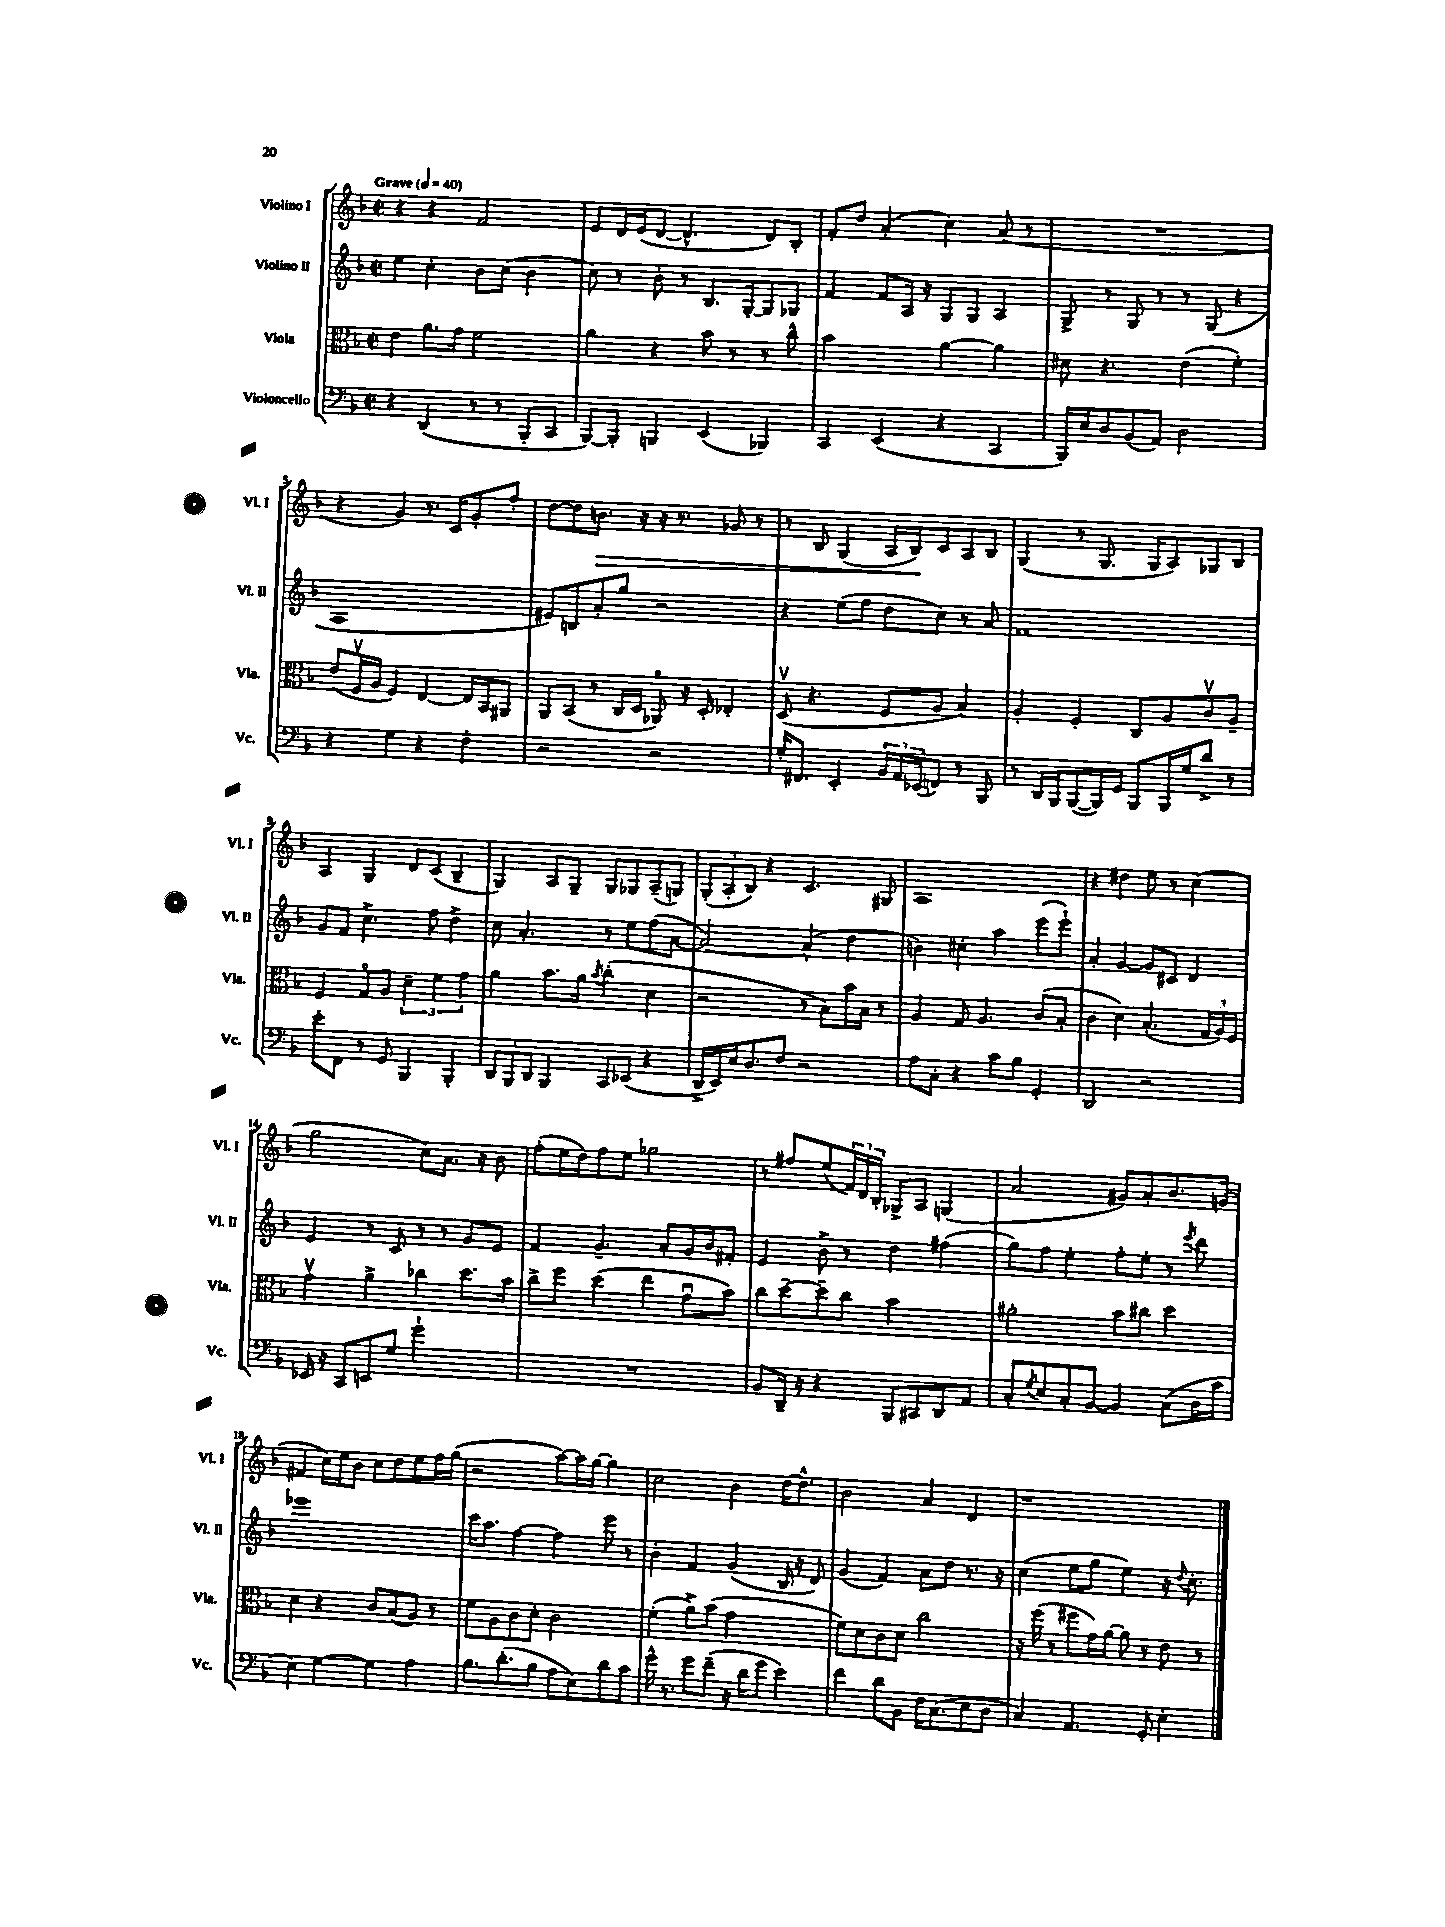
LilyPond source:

<<
\new StaffGroup <<
\new Staff = "s0" \with { instrumentName = "Violino I" shortInstrumentName = "Vl. I" } {
    \clef treble \key f \major \defaultTimeSignature \time 2/2 \tempo "Grave" 4 = 40
    r4 r4 f'2 |
    e'8 d'16 e'16( d'8~ d'4.-^ d'8) bes8-. |
    f'8-. d''8 a'4-.( c''4) a'8( r8 |
    R1 |
    r4 g'4) r8. c'16 g'8-. f''8-. |
    d''8~ d''8 b'8.\> r16 r16 r8. ges'8 r8 |
    r8 bes8 g4( a16 bes16\!) c'8 a8 bes8 |
    g4( r8 g8. g16 a8) ges8 bes8 |
    a4 g4 d'8 c'8( bes4-- |
    g4) a8 g8-- g8 ges8 a8--( g8) |
    \tuplet 3/2 { g8-.( a8-. bes8) } r4 c'4. gis8 |
    a1 |
    r4 dis''4 e''8 r8 c''4( |
    g''2 c''8) a'8. r16 bes'8 |
    f''8-.( e''16 d''16) f''8 e''8 ges''2 |
    r8 fis''8 e''8( \tuplet 3/2 { f'16) d'16 bes16-. } ges8-> a8 g4( |
    a'2 gis'8) a'8-. bes'8. g'16( |
    fis'4 c''16) e''16 bes'8 c''8 d''8 e''8 f''16 g''16( |
    r2 a''8~) a''16 g''16~ g''4 |
    c''2 bes'4 d''16~ d''8.-^ |
    bes'2 a'4 d'4 |
    r1 \bar "|." |
}
\new Staff = "s1" \with { instrumentName = "Violino II" shortInstrumentName = "Vl. II" } {
    \clef treble \key f \major \defaultTimeSignature \time 2/2
    e''4 c''4-. bes'8 c''8( bes'4 |
    c''8) r8 bes'8-. r8 bes8. g16~-. g8 ges8 |
    f'4 f'8 a16 r16 g8 g8 a4 |
    g8-> r8 g8 r8 r8 g8( r4 |
    a1 |
    eis'8) b8 a'8-. g''8 r2 |
    r4 e''8( f''8 d''8 c''8) r8 a'8 |
    f'1 |
    g'8 f'8 c''4.-> f''8 d''4-> |
    c''8 a'4.-. r8 e''8 f''8( a'8~ |
    a'2~) a'4-.( d''4 |
    b'4) cis''4-. a''4 e'''8( e'''8-!) |
    a'4-. g'4~ g'8 cis'8 d'4 |
    e'4 r8 c'8 r8 r8 g'8 e'8 |
    f'4 g'4.-- a'8-. g'16 bes'16 fis'8-. |
    e'4 bes'8-> r8 d''4 fis''4( |
    g''8) f''8 e''4-. f''8-. e''8-. r8 \acciaccatura { e'''8 } d'''8 |
    ees'''1 |
    c'''16 a''8. f''4~ f''4 e'''8 r8 |
    bes'4-. f'4 g'4( bes16 r16 d'8) |
    g'4( f'4) a'8 d''8 r8. r16 |
    c''4( e''8 g''8 e''4) r16 \appoggiatura { d''8 } c''8.-. \bar "|." |
}
\new Staff = "s2" \with { instrumentName = "Viola" shortInstrumentName = "Vla." } {
    \clef alto \key f \major \defaultTimeSignature \time 2/2
    e'4 a'8. g'16 f'2 |
    a'4 r4 bes'8 r8 r8 c''8-^ |
    bes'2 a'4~ a'4 |
    dis'8 r4. e'4( f'4-.) |
    e'8( f16\upbow a16 f4) e4~ e16 bes,16 ais,8 |
    a,8 bes,8( r8 c16 d16 aes,8\flageolet) r16 d16-. ees4-. |
    d8\upbow( r4. f8 a8 bes4) |
    a4-. f4-. c8 a8 c'8\upbow a8-- |
    f4 g8\flageolet a8 \tuplet 3/2 { d'4-- f'4 g'4 } |
    a'4 bes'8. a'16 \acciaccatura { bes'8 } c''4-.( d'4 |
    r2 r8 bes8) bes'16 bes16 r8 |
    a4 g8 a4. c'8( bes8-. |
    c'4 d'4) bes4.-.( \tuplet 3/2 { g16 a16) f16 } |
    g'4\upbow a'4-> ces''4 d''8. bes'16 |
    c''8-> f''8 d''4( e''4 g'8\downbow bes'8) |
    c''8 d''8~-- d''8-- c''8 bes'2 |
    ais'2-. bes'8 cis''8 d''4 |
    d'4 r4 c'8 bes8( a8) r8 |
    f'8 a8 c'8 d'8-. c'2 |
    f'4-.( a'8->) bes'8( g'2 |
    f'8) d'8 c'8 d'8 c''2 |
    r16 f''16( r8 fis''8 g'16) a'16~ a'8 r8 e'8 r8 \bar "|." |
}
\new Staff = "s3" \with { instrumentName = "Violoncello" shortInstrumentName = "Vc." } {
    \clef bass \key f \major \defaultTimeSignature \time 2/2
    r4 d,4( r8 r8 bes,,8-. c,8 |
    bes,,8~) bes,,8-. b,,4 e,4( bes,,4) |
    c,4 e,4( r4 c,4 |
    bes,,16) e16 d8 bes,8( a,8) d2 |
    r4 g4 r4 f4-. |
    r2 r2 |
    g16-. fis,8. e,4-. \tuplet 3/2 { bes,16 a,16 ees,16( } f,8) r8 bes,,8 |
    r8 d,16 bes,,16 bes,,8~( bes,,16) g,16 bes,,8 bes,,16 g16 d'8-> r8 |
    e'8-. f,8 r8 g,8 bes,,4 bes,,4-. |
    \tuplet 3/2 { d,8 bes,,8 d,8 } bes,,4 c,8 ees,8( r4 |
    d,16-> e,16) e16 d8. f8 r2 |
    a8 c8-. r4 c'8 bes8 g,4-. |
    d,2 r2 |
    ees,16 r16 c,8 e,8 g8 g'2-! |
    R1 |
    bes,8 d,16-- r16 r4 bes,,8 cis,8 d,8 a,8 |
    c8-. \acciaccatura { g8 } e8 c8-. bes,8~ bes,4 c8( d16 c'16 |
    e4) g4~ g4 a4 |
    bes8. d'8.-.( bes8 a8 e8) d'8 c'8 |
    g'16-^ r8. g'8 f'8--( r16 d'16 g'8 e'4) |
    f'4 d'8 bes,8 f16 c8.( e8 d8 |
    c4) a,4. g,8-. e4-. \bar "|." |
}
>>
>>
